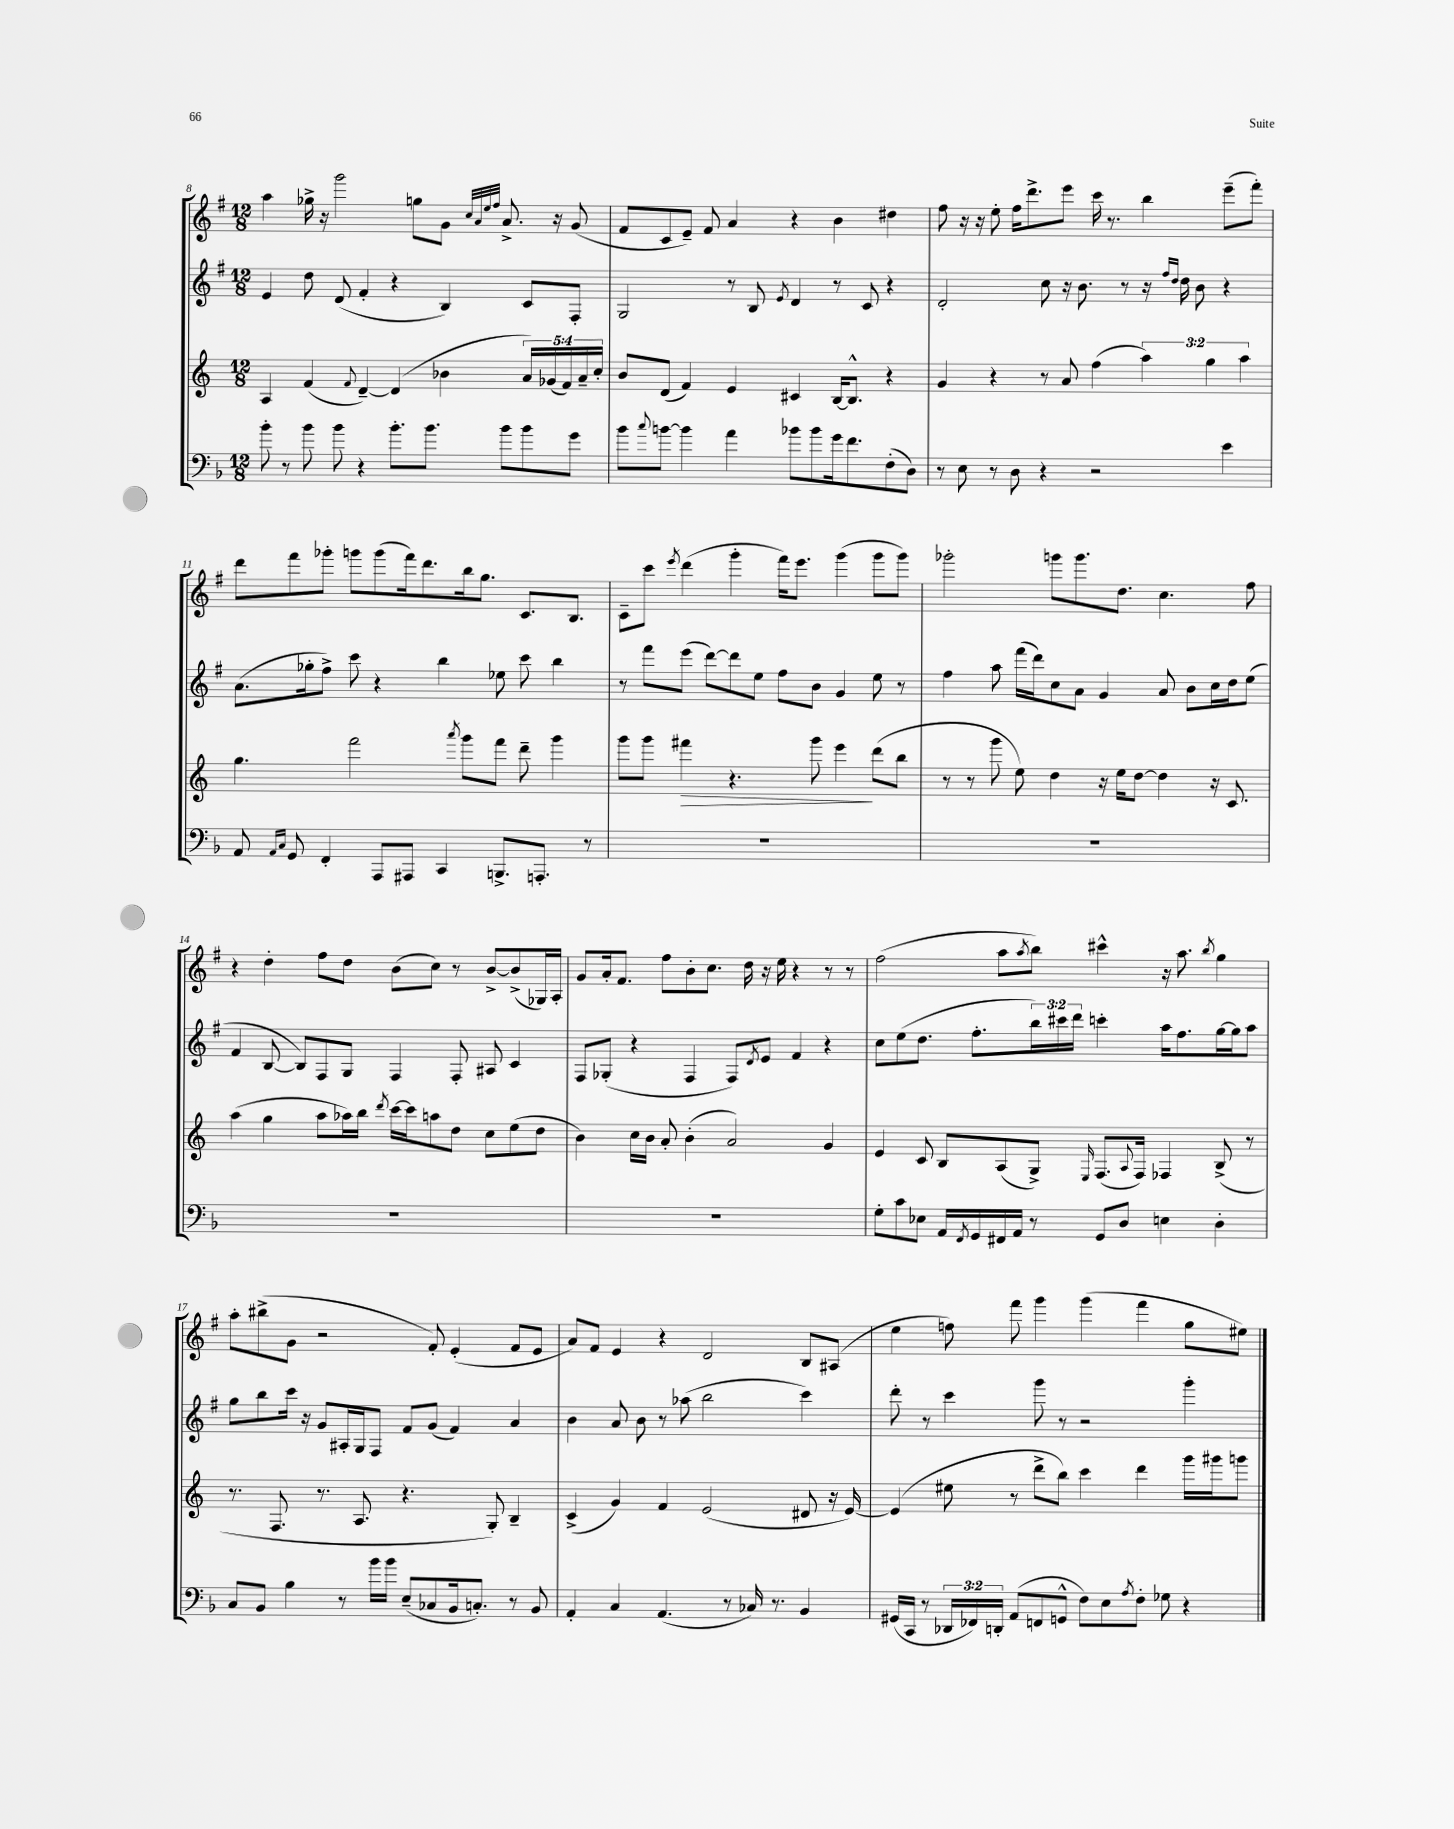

**kern	**kern	**kern	**kern
*staff4	*staff3	*staff2	*staff1
*clefF4	*clefG2	*clefG2	*clefG2
*k[b-]	*k[]	*k[f#]	*k[f#]
*M12/8	*M12/8	*M12/8	*M12/8
8b-'	4A	4e	4aa
8r	.	.	.
8b-	(4f	8dd	16gg-^
.	.	.	16r
8b-	.	(8d	2ggg
.	8qqf	.	.
4r	[4d~)	4f#'	.
8.b-'	(4d]	4r	.
.	.	.	8gg
8.b-	.	.	.
.	4b-	4B)	8g
.	.	.	32qqcc
.	.	.	32qqa
.	.	.	32qqee
.	.	.	32qqff#
8b-	.	.	8.a^
8b-	20a)	8c	.
.	(20g-	.	.
.	.	.	16r
.	20f)	.	.
8g	.	8F#'	(8g
.	20a~	.	.
.	20cc'	.	.
=	=	=	=
8b-	8b	2G	8f#
8qqcc	.	.	.
[8b	(8d	.	8c
4b]	4f)	.	8e~)
.	.	.	8f#
4a	4e	8r	4a
.	.	8B	.
.	.	8qe	.
8b-	4c#	4d	4r
8b-	.	.	.
16g	[16B	8r	4b
8.f	8.B^^]	.	.
.	.	8c	.
(8F'	4r	4r	4dd#
8D)	.	.	.
=	=	=	=
8r	4g	2d'	8ff#
8E	.	.	16r
.	.	.	16r
8r	4r	.	8ee'
8D	.	.	16ff#
.	.	.	8.ddd^
4r	8r	8cc	.
.	8a	16r	8eee
.	.	8.b	.
2r	(4ff	.	16ccc
.	.	.	8.r
.	.	8r	.
.	6aa)	16r	4bb
.	.	16qqff#	.
.	.	16qqdd	.
.	.	16dd	.
.	.	8b	.
.	6gg	.	.
4e	.	4r	(8eee~
.	6aa	.	.
.	.	.	8fff#')
=	=	=	=
8AA	4.gg	(8.a	8ddd
16qqAA	.	.	.
16qqC	.	.	.
8GG	.	.	8fff#
.	.	16gg-'	.
4FF'	.	8ff#^)	8ggg-'
.	2fff	8ccc	8ggg
8AAA	.	4r	(8ggg
8AAA#	.	.	16fff#)
.	.	.	8.ddd
4CC	.	4bb	.
.	8qaaa	.	.
.	8ggg	.	16bb
.	.	.	8.gg
8.BBB^	8fff	8ee-	.
.	8ddd~	8ccc	8.c
8.AAA'	.	.	.
.	4ggg	4bb	.
.	.	.	8.B
8r	.	.	.
=	=	=	=
1.r	8ggg	8r	8c~
.	8ggg	8fff#	8ccc
.	.	.	8qeee
.	4fff#	(8eee	(4ddd
.	.	[8ddd)	.
.	4.r	8ddd]	4ggg'
.	.	8ee	.
.	.	8ff#	16fff#)
.	.	.	8.eee
.	8ggg	8b	.
.	4eee	4g	(4ggg
.	(8ddd	8ee	8ggg
.	8bb	8r	8ggg)
=	=	=	=
1.r	8r	4ff#	2ggg-'
.	8r	.	.
.	8ggg	8aa	.
.	8ee)	(16fff#	.
.	.	16ddd)	.
.	4dd	8cc	8ggg
.	.	8a	8.ggg
.	16r	4g	.
.	16ee	.	8.dd
.	[8dd	.	.
.	4dd]	8a	4.cc
.	.	8b	.
.	16r	16cc	.
.	8.c	16dd	.
.	.	(8ee	8ff#
=	=	=	=
1.r	(4aa	4f#	4r
.	4gg	[8B	4dd'
.	.	8B])	.
.	8aa	8F#	8ff#
.	16aa-)	8G	8dd
.	16bb	.	.
.	8qddd	.	.
.	[16ccc	4F#	(8b
.	16ccc]	.	.
.	8aa	.	8cc)
.	8dd	8F#'	8r
.	8cc	8A#	[8b^
.	(8ee	4c	(8b^]
.	8dd	.	16G-)
.	.	.	16A'
=	=	=	=
1.r	4b)	8F#	8g
.	.	(8G-'	16a'
.	.	.	8.f#
.	16cc	4r	.
.	16b	.	.
.	8a'	.	8ff#
.	(4b'	4F#	8b'
.	.	.	8.cc
.	2a)	8F#)	.
.	.	.	16dd
.	.	8qd	.
.	.	8e	16r
.	.	.	16ee
.	.	4f#	4r
.	4g	4r	8r
.	.	.	8r
=	=	=	=
8G'	4e	8cc	(2ff#
8c	.	(8ee	.
8E-	8c	8.dd	.
16AA	8B	.	.
8qFF	.	.	.
16GG	.	8.ff#'	.
16FF#	(8A	.	8aa
16AA	.	.	.
.	.	.	8qaa
8r	8G^)	24bb)	8bb)
.	.	24ccc#	.
.	.	24ddd	.
.	16qqE	.	.
8GG	(8.F	4ccc'	4ccc#^^
8D	.	.	.
.	8qqA	.	.
.	16F)	.	.
4E	4F-	16aa	16r
.	.	8.ff#	8.aa
.	.	.	8qbb
4D'	(8B^	[16gg	4gg
.	.	16gg]	.
.	8r	8aa	.
=	=	=	=
8C	8.r	8gg	8aa'
8BB-	.	8bb	(8bb#^
.	8.F	.	.
4B-	.	16ccc	8g
.	.	16r	.
.	8.r	8g	2r
8r	.	16A#'	.
.	8.A	16G	.
16b-	.	8F#	.
16b-	.	.	.
(8E~	4.r	8f#	.
8C-	.	(8g	8f#')
16BB-	.	4f#)	(4e'
8.C')	.	.	.
.	8G')	.	.
8r	4B~	4a	8f#
8BB-	.	.	8e
=	=	=	=
4AA'	(4c^	4b	8a)
.	.	.	8f#
4C	4g)	8a	4e
.	.	8b	.
(4.AA	4f	8r	4r
.	.	(8aa-	.
.	(2e	2bb	2d
8r	.	.	.
16C-)	.	.	.
8.r	.	.	.
4BB-	8d#	4ccc)	8B
.	16r	.	(8A#
.	[16e)	.	.
=	=	=	=
(16GG#	(4e]	8ddd'	4ee
16CC	.	.	.
8r	.	8r	.
24DD-	8ee#	4ccc	8ff)
24FF-)	.	.	.
24DD'	.	.	.
(8AA	8r	.	8fff#
8FF	8ddd^	8ggg	4ggg
8GG^^	8bb)	8r	.
8F)	4ccc	2r	(4ggg
8E	.	.	.
8qA	.	.	.
8F'	4ddd	.	4fff#
8G-	.	.	.
4r	16ggg	4ggg'	8gg
.	16ggg#	.	.
.	8ggg	.	8ee#)
==	==	==	==
*-	*-	*-	*-
